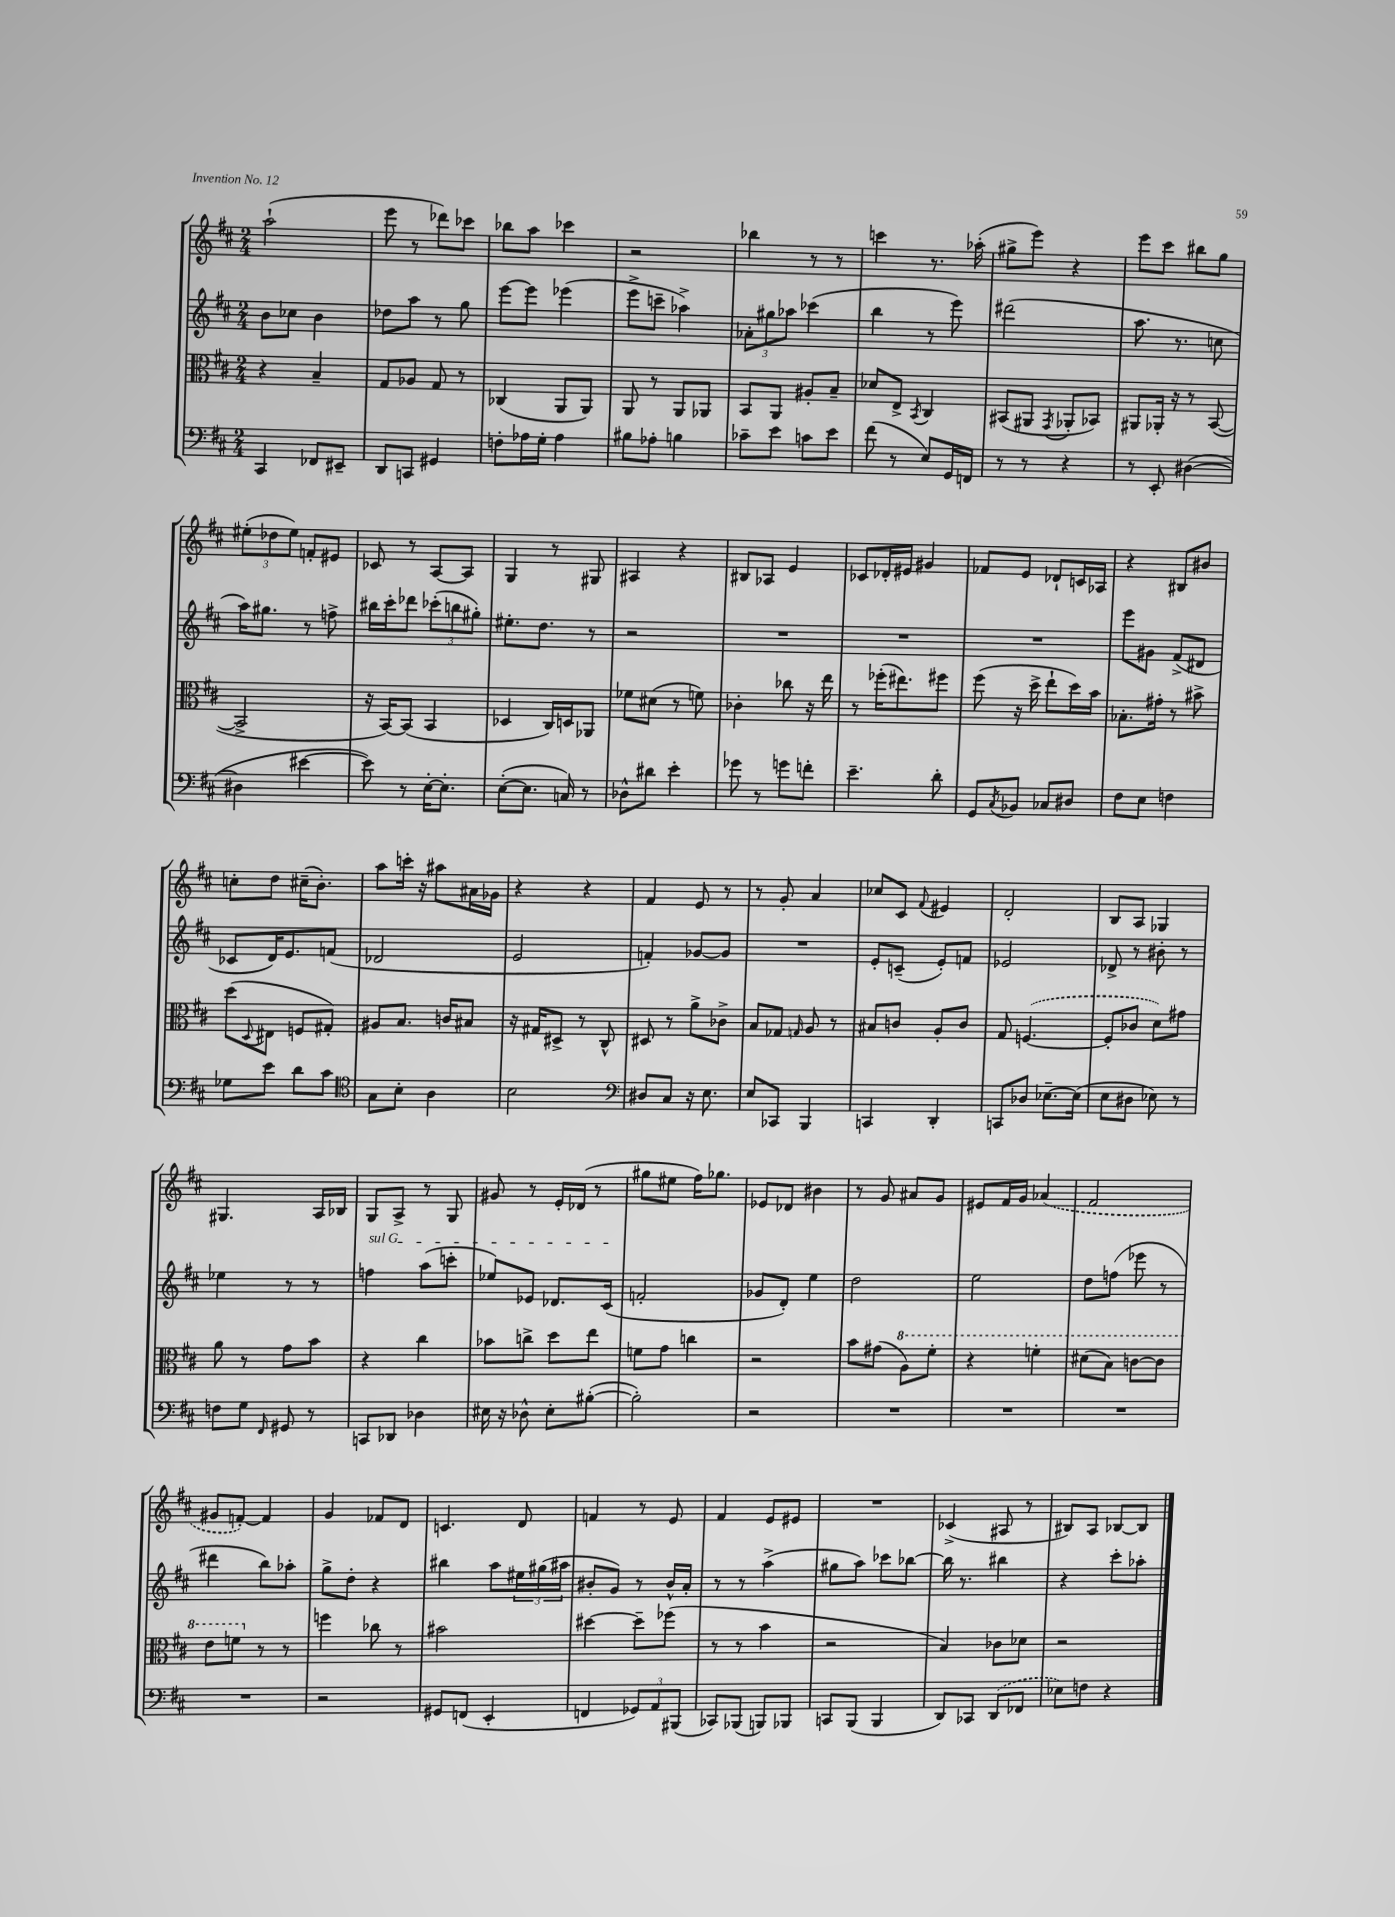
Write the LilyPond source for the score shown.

<<
\new StaffGroup <<
\new Staff = "s0" {
    \clef treble \key d \major \numericTimeSignature \time 2/4
    a''2-!( |
    e'''8 r8 des'''8) ces'''8 |
    bes''8 a''8 ces'''4 |
    r2 |
    bes''4 r8 r8 |
    c'''4 r8. aes''16-.( |
    gis''8-> e'''8) r4 |
    e'''8 cis'''8 bis''8 g''8 |
    \tuplet 3/2 { eis''8-.( des''8 eis''8) } f'8-. eis'8 |
    ces'8 r8 a8~ a8 |
    g4 r8 gis8 |
    ais4 r4 |
    bis8 aes8 e'4 |
    ces'8 des'16-. eis'16 gis'4 |
    fes'8 e'8 des'8-! c'16 aes16 |
    r4 bis8 bis'8 |
    c''8-. d''8 cis''16--( b'8.-.) |
    a''8 c'''16-. r16 ais''8 ais'16 ges'16 |
    r4 r4 |
    fis'4 e'8 r8 |
    r8 g'8-. a'4 |
    ces''8 cis'8 \appoggiatura { fis'8 } eis'4 |
    d'2-. |
    b8 a8 ges4 |
    gis4. a16 bes16 |
    g8 a8-> r8 g8 |
    gis'8 r8 e'16-. des'16( r8 |
    gis''8 eis''8 fis''16) ges''8. |
    ees'8 des'8 bis'4 |
    r8 g'8 ais'8 g'8 |
    eis'8 fis'16 g'16 \once \slurDashed aes'4( |
    fis'2 |
    gis'8 f'8~-.) f'4 |
    g'4 fes'8 d'8 |
    c'4. d'8 |
    f'4 r8 e'8 |
    fis'4 e'8 eis'8 |
    R2 |
    ces'4->( ais8 r8 |
    bis8) a8 bes8~ bes8 \bar "|." |
}
\new Staff = "s1" {
    \clef treble \key d \major \numericTimeSignature \time 2/4
    b'8 ces''8 b'4 |
    des''8 a''8 r8 g''8 |
    e'''8~ e'''8 ees'''4( |
    e'''8-> c'''8-- aes''4->) |
    \tuplet 3/2 { aes'8-. gis''8 aes''8 } ces'''4( |
    b''4 r8 e'''8) |
    dis'''2( |
    a''8. r8. c''8 |
    a''16) gis''8. r8 f''8-> |
    bis''16 cis'''16-. des'''8 \tuplet 3/2 { ces'''8-.( b''8 gis''8-.) } |
    eis''8.-. d''8. r8 |
    r2 |
    R2 |
    R2 |
    R2 |
    e'''8 gis'8 fis'8->( dis'8 |
    ces'8 d'16) e'8. f'8( |
    des'2 |
    e'2 |
    f'4-.) ges'8~ ges'8 |
    R2 |
    e'8-. c'8--( e'8-.) f'8 |
    ees'2 |
    des'8-> r8 bis'8-. r8 |
    ees''4 r8 r8 |
    \once \override TextSpanner.bound-details.left.text = \markup { \italic "sul G" } f''4\startTextSpan a''8( c'''8-. |
    ees''8) ees'8 des'8. cis'16\stopTextSpan( |
    f'2-. |
    ges'8 d'8-.) e''4 |
    d''2 |
    e''2 |
    d''8 f''8( ees'''8 r8 |
    dis'''4 b''8) aes''8-. |
    g''8-> d''8-. r4 |
    bis''4 a''8 \tuplet 3/2 { eis''16 gis''16( ais''16 } |
    bis'8-. g'8) r8 bis'16-^ a'16-. |
    r8 r8 a''4->( |
    gis''8 a''8) ces'''8 bes''8~ |
    bes''16 r8. bis''4 |
    r4 cis'''8-. aes''8-. \bar "|." |
}
\new Staff = "s2" {
    \clef alto \key d \major \numericTimeSignature \time 2/4
    r4 b4-- |
    g8 aes8 g8 r8 |
    ces4( a,8 a,8) |
    a,8 r8 a,8 aes,8 |
    b,8 a,8 ais8-. b8-- |
    des'8 e8-> \acciaccatura { b,8 } cis4 |
    bis,8( ais,8 \acciaccatura { g,8 } aes,8-. bes,8) |
    ais,8 aes,16-. r16 r8 b,8~( |
    b,2-> |
    r16 b,16~) b,8( b,4 |
    des4 cis16) d16 aes,8 |
    fes'8 dis'8( r8 f'8) |
    ces'4-. ces''8 r16 e''16 |
    r8 fes''16-.( eis''8.) fis''8 |
    fis''8( r16 d''16-> e''8-! d''16) b'16 |
    bes8.-. gis'16-. r8 bis'8-> |
    d''8( \appoggiatura { d8 } eis8 f8 gis8-.) |
    ais8 b8. c'16 bis8 |
    r16 gis16 dis8-> r8 cis8-^ |
    dis8 r8 a'8-> ces'8-> |
    b8 ges8 \grace { g16 } a8 r8 |
    bis8 c'8 a8-. c'8 |
    g8 \once \slurDashed f4.~( |
    f8-. ces'8 d'8) gis'8 |
    a'8 r8 g'8 b'8 |
    r4 cis''4 |
    bes'8 c''8-> d''8 e''8 |
    f'8 g'8 c''4 |
    r2 |
    b'8 gis'8( \ottava #1 a'8) fis''8-. |
    r4 f''4-. |
    dis''8( b'8) c''8~ c''8 |
    e''8 f''8 \ottava #0 r8 r8 |
    f''4 ces''8 r8 |
    bis'2 |
    dis''4~ dis''8-- fes''8( |
    r8 r8 b'4 |
    r2 |
    b4) ces'8 des'8 |
    r2 \bar "|." |
}
\new Staff = "s3" {
    \clef bass \key d \major \numericTimeSignature \time 2/4
    cis,4 fes,8 eis,8-- |
    d,8 c,8 gis,4 |
    f8-. aes16 g16-. aes4 |
    bis8 aes8-. b4 |
    ces'8-- e'8 c'8 e'8 |
    fis'8( r8 e8) g,16 f,16 |
    r8 r8 r4 |
    r8 e,8-. dis4~( |
    dis4 eis'4~ |
    eis'8) r8 e16~-. e8.-. |
    e8~-.( e8. c16) r8 |
    des8-^ dis'8 e'4-. |
    ges'8 r8 g'8 f'8-. |
    e'4.-- d'8-. |
    g,8 \acciaccatura { cis8 } bes,8 ces8 dis8 |
    fis8 e8 f4 |
    ges8 e'8 d'8 cis'8 |
    \clef tenor g8 b8-. a4 |
    b2 |
    \clef bass dis8 cis8 r16 e8. |
    e8 ces,8 b,,4 |
    c,4 d,4-. |
    c,8 des8 ees8.~-- ees16( |
    e8 dis8 ees8) r8 |
    f8 g8 \grace { fis,16 } gis,8 r8 |
    c,8 des,8 des4 |
    eis16 r16 des8-^ eis8-. bis8~-.( |
    bis2-.) |
    r2 |
    R2 |
    R2 |
    R2 |
    R2 |
    r2 |
    gis,8 f,8( e,4-. |
    f,4 \tuplet 3/2 { ges,8) a,8 bis,,8( } |
    ces,8) bes,,8( b,,8) bes,,8 |
    c,8 b,,8( b,,4 |
    d,8) ces,8 \once \slurDashed d,8( fes,8 |
    ees8) f8 r4 \bar "|." |
}
>>
>>
\layout { \context { \Score \remove "Bar_number_engraver" } }
